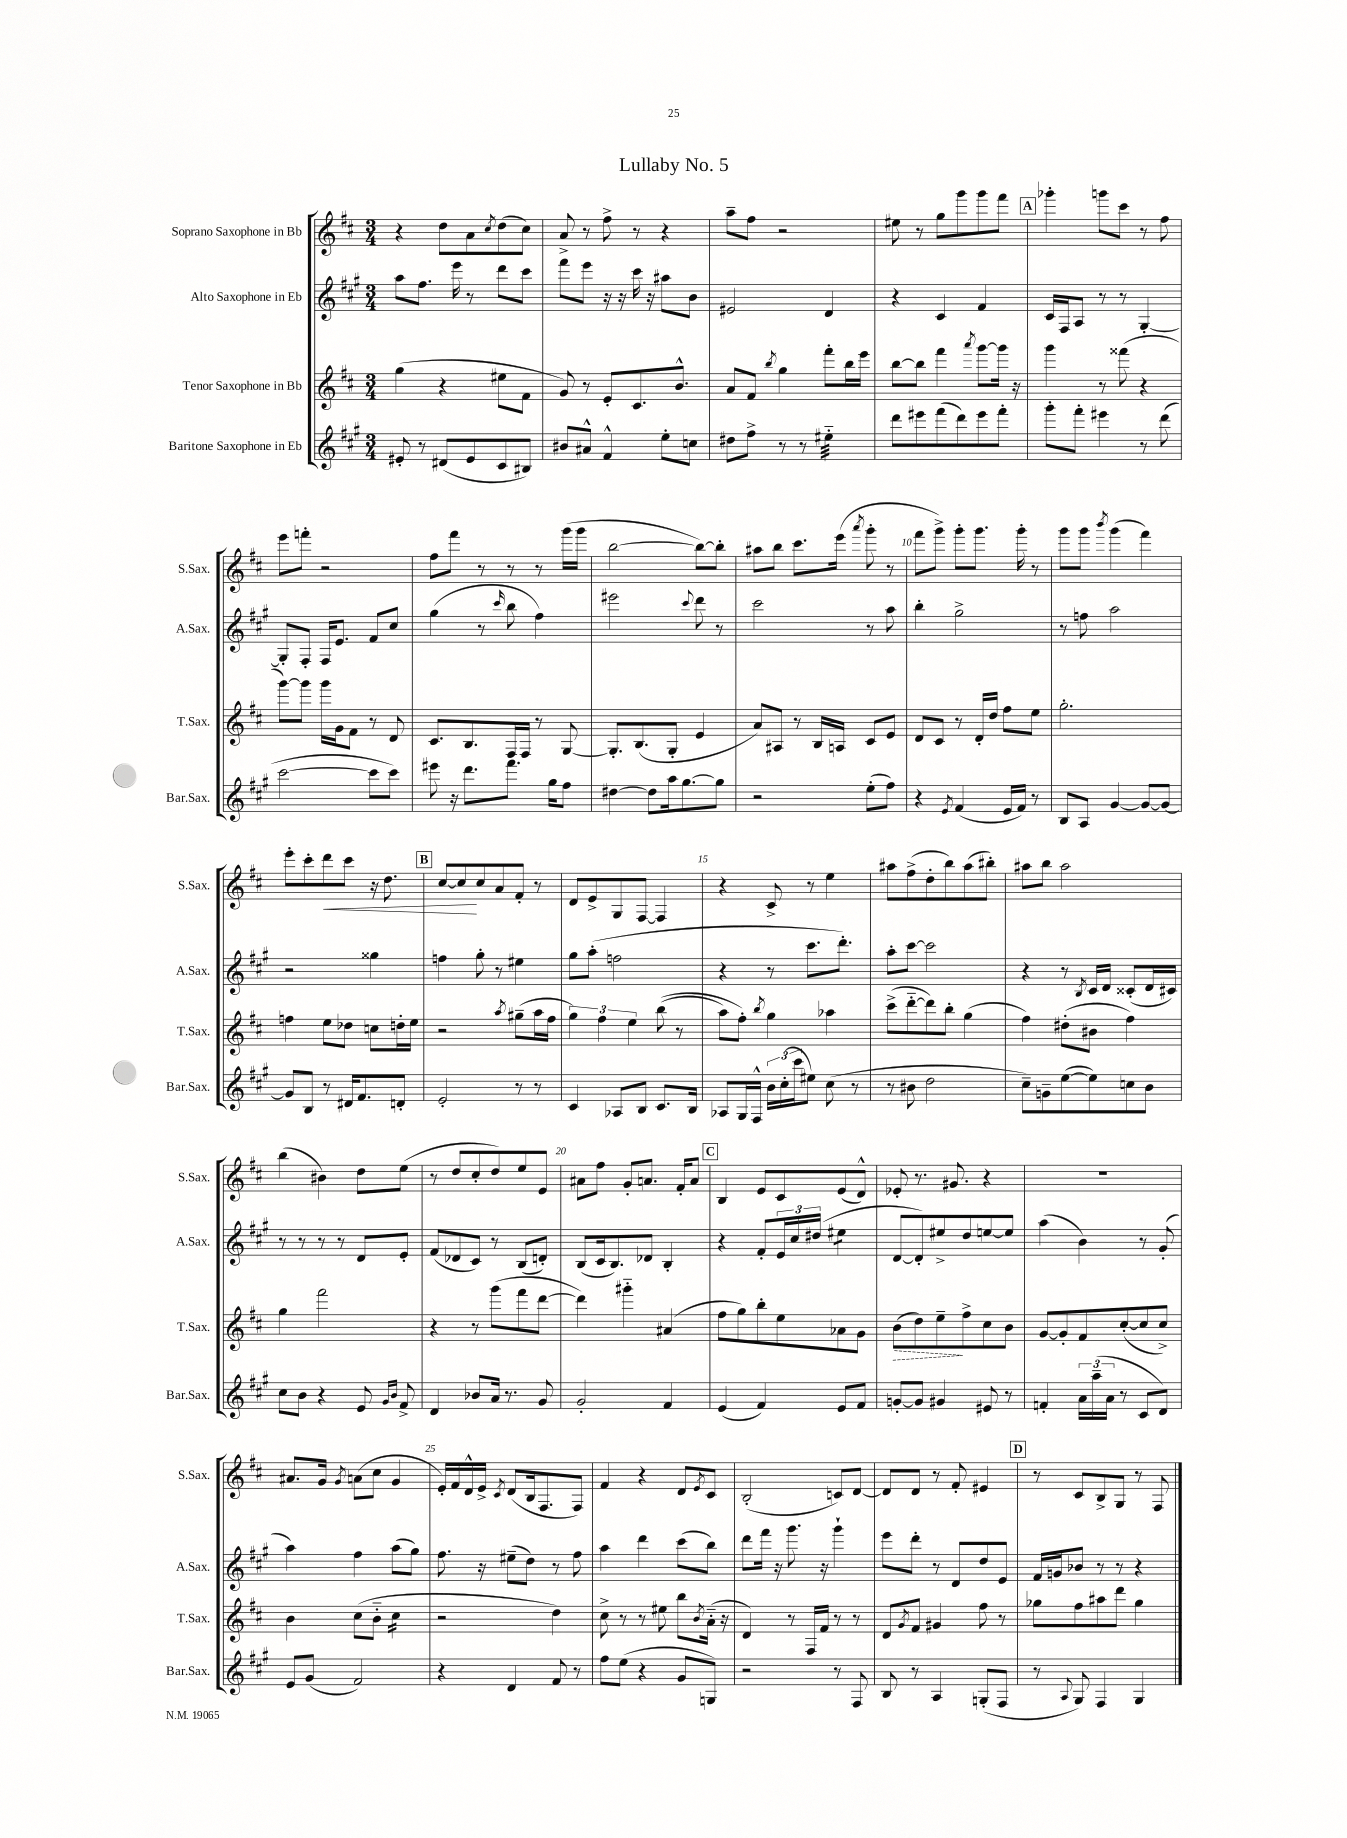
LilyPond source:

\header { title = "Lullaby No. 5" }
<<
\new StaffGroup <<
\new Staff = "s0" \with { instrumentName = "Soprano Saxophone in Bb" shortInstrumentName = "S.Sax." } {
    \clef treble \key d \major \numericTimeSignature \time 3/4
    r4 d''8 a'8 \acciaccatura { cis''8 } d''8( cis''8) |
    a'8-> r8 fis''8-> r8 r4 |
    a''8-- fis''8 r2 |
    eis''8 r8 g''8 g'''8 g'''8 fis'''8 |
    \mark \markup { \box "A" } ges'''4-. g'''8 cis'''8 r8 fis''8 |
    e'''8 f'''8-. r2 |
    fis''8 fis'''8 r8 r8 r8 g'''16( g'''16 |
    b''2~ b''8~) b''8-. |
    ais''8 b''8 cis'''8. e'''16( \acciaccatura { a'''8 } g'''8-. r8 |
    fis'''8 g'''8->) g'''8-. g'''8. g'''16-. r8 |
    g'''8 g'''8 \acciaccatura { b'''8 } g'''4( fis'''4) |
    e'''8-. cis'''8-. d'''8\< cis'''8 r16 d''8. |
    \mark \markup { \box "B" } cis''8~ cis''8\! cis''8 a'8 fis'8-. r8 |
    d'8 e'8-> g8 fis8~ fis4 |
    r4 cis'8-> r8 e''4 |
    ais''8 fis''8->( d''8-. b''8) ais''8( bis''8-.) |
    ais''8 b''8 ais''2 |
    b''4( bis'4) d''8 e''8( |
    r8 d''8 cis''8-. d''8) e''8 e'8 |
    ais'8 fis''8 g'8-. a'8. fis'16-. a'8 |
    \mark \markup { \box "C" } b4 e'8 cis'8 e'8( d'8-^) |
    ees'8-. r8. gis'8. r4 |
    R2. |
    ais'8. g'16 \acciaccatura { g'8 } a'8( cis''8 g'4 |
    e'16-.) fis'16 d'16-^ e'16-> \acciaccatura { cis'8 } d'8( b16 fis8. fis8) |
    fis'4 r4 d'8 \acciaccatura { e'8 } cis'8 |
    b2-.( c'8) d'8~ |
    d'8 d'8 r8 fis'8-. eis'4 |
    \mark \markup { \box "D" } r8 cis'8 b8-> g8 r8 fis8 \bar "|." |
}
\new Staff = "s1" \with { instrumentName = "Alto Saxophone in Eb" shortInstrumentName = "A.Sax." } {
    \clef treble \key a \major \numericTimeSignature \time 3/4
    a''8 fis''8. e'''16 r8 d'''8 cis'''8 |
    fis'''8 e'''8 r16 r16 cis'''16 r16 ais''8 b'8 |
    eis'2 d'4 |
    r4 cis'4 fis'4 |
    \mark \markup { \box "A" } cis'16 fis16 a8 r8 r8 gis4~-. |
    gis8-. fis8-. fis16 e'8. fis'8 cis''8 |
    gis''4( r8 \grace { cis'''16 } b''8 fis''4) |
    eis'''2 \appoggiatura { cis'''8 } d'''8 r8 |
    cis'''2 r8 a''8 |
    b''4-. gis''2-> |
    r8 f''8 a''2 |
    r2 gisis''4 |
    \mark \markup { \box "B" } f''4 gis''8-. r8 eis''4 |
    gis''8 a''8-.( f''2 |
    r4 r8 cis'''8. d'''8.-.) |
    a''8-. cis'''8~ cis'''2 |
    r4 r8 \acciaccatura { b8 } cis'16 d'16 cisis'8-.( d'16 cis'16) |
    r8 r8 r8 r8 d'8 e'8-. |
    fis'8( des'8 cis'8) r8 b8( d'8-.) |
    b8( cis'16 b8.) des'8 b4-. |
    \mark \markup { \box "C" } r4 fis'8-. \tuplet 3/2 { e'16 cis''16 dis''16( } eis''4:8 |
    d'8~ d'8-.) eis''8-> d''8 e''8~ e''8 |
    a''4( b'4) r8 gis'8-.( |
    a''4) fis''4 a''8( gis''8) |
    fis''8. r16 eis''8--( d''8) r8 fis''8 |
    a''4 d'''4 cis'''8( b''8) |
    d'''8 fis'''16 r16 gis'''8. r16 gis'''4-! |
    e'''8 d'''8-. r8 d'8 d''8 e'8 |
    \mark \markup { \box "D" } fis'16 g'16 bes'8 r8 r8 r4 \bar "|." |
}
\new Staff = "s2" \with { instrumentName = "Tenor Saxophone in Bb" shortInstrumentName = "T.Sax." } {
    \clef treble \key d \major \numericTimeSignature \time 3/4
    g''4( r4 eis''8 fis'8 |
    g'8) r8 e'8-. cis'8. b'8.-^ |
    a'8 fis'8 \acciaccatura { b''8 } g''4 fis'''8-. b''16 e'''16 |
    b''8~ b''8 fis'''4 \acciaccatura { a'''8 } g'''8~ g'''16 r16 |
    \mark \markup { \box "A" } g'''4 r8 fisis'''8( r4 |
    g'''8~) g'''8 g'''16 g'16 fis'8 r8 d'8 |
    cis'8. b8. fis16 fis16 r8 g8~ |
    g8.-. b8.( g8-. e'4 |
    a'8) ais8 r8 b16 a16 cis'8 e'8 |
    d'8 cis'8 r8 d'16-. d''16 fis''8 e''8 |
    g''2.-. |
    f''4 e''8 des''8 c''8 d''16-. e''16 |
    \mark \markup { \box "B" } r2 \acciaccatura { a''8 } gis''8--( a''16 fis''16 |
    \tuplet 3/2 { g''4) fis''4 e''4 } b''8(\( r8 |
    a''8) fis''8-.\) \acciaccatura { b''8 } g''4 aes''4 |
    cis'''8->( d'''8~-_ d'''8) b''8-. g''4( |
    fis''4) dis''8-.( bis'8 fis''4) |
    g''4 fis'''2 |
    r4 r8 g'''8( fis'''8 d'''8~ |
    d'''4) gis'''4-_ ais'4( |
    \mark \markup { \box "C" } fis''8 g''8) b''8-. e''8 aes'8 g'8 |
    \once \override Hairpin.style = #'dashed-line b'8\>( d''8) e''8--\! fis''8-> cis''8 b'8 |
    g'8~ g'8-. fis'8 cis''8~-.( cis''8 cis''8->) |
    b'4 cis''8( b'8-_ cis''4:16 |
    r2 d''4) |
    cis''8-> r8 r8 eis''8 b''8 \acciaccatura { b'8 } a'16-_( r16 |
    d'4) r8 fis16 fis'16 r8 r8 |
    d'8 \acciaccatura { g'8 } fis'8 gis'4 fis''8 r8 |
    \mark \markup { \box "D" } ges''8 fis''8 ais''8 d'''8 ges''4 \bar "|." |
}
\new Staff = "s3" \with { instrumentName = "Baritone Saxophone in Eb" shortInstrumentName = "Bar.Sax." } {
    \clef treble \key a \major \numericTimeSignature \time 3/4
    eis'8-. r8 dis'8( eis'8 cis'8 bis8) |
    bis'8 ais'8-^ fis'4-^ e''8-. c''8 |
    dis''8 fis''8-> r8 r8 eis''4:32-_ |
    d'''8 eis'''8 fis'''8( d'''8) eis'''8 fis'''8-. |
    \mark \markup { \box "A" } gis'''8-. fis'''8-. eis'''4 r8 d'''8( |
    cis'''2~ cis'''8 cis'''8) |
    eis'''8 r16 d'''8. fis'''8. gis''16 fis''8 |
    dis''4~ dis''8 a''16 gis''8.~ gis''8 |
    r2 e''8-.( fis''8) |
    r4 \acciaccatura { e'8 } fis'4( e'16 fis'16) r8 |
    b8 a8 gis'4~ gis'8~ gis'8~ |
    gis'8 b8 r8 dis'16 fis'8. d'8-. |
    \mark \markup { \box "B" } e'2-. r8 r8 |
    cis'4 aes8 b8 cis'8. b16 |
    aes8 gis16 fis16-^ \tuplet 3/2 { b'16 cis''16-.( cis'''16 } eis''8) cis''8( r8 |
    r8 bis'8 d''2 |
    cis''8--) g'8-- e''8~( e''8) c''8 b'8 |
    cis''8 b'8 r4 e'8 \grace { gis'16 b'16 } fis'8-> |
    d'4 bes'8 a'16 r8. gis'8 |
    gis'2-. fis'4 |
    \mark \markup { \box "C" } e'4( fis'4) e'8 fis'8 |
    g'8~-. g'8 gis'4 eis'8 r8 |
    f'4-. \tuplet 3/2 { a'16 a''16--( a'16 } r8 cis'8 d'8) |
    e'8 gis'8( fis'2) |
    r4 d'4 fis'8 r8 |
    fis''8 e''8( r4 gis'8 g8) |
    r2 r8 fis8 |
    b8 r8 a4 g8-.( fis8 |
    \mark \markup { \box "D" } r8 \appoggiatura { a8 } gis8) fis4 gis4 \bar "|." |
}
>>
>>
\layout { \context { \Score \override BarNumber.break-visibility = ##(#f #t #t) barNumberVisibility = #(every-nth-bar-number-visible 5) } }
